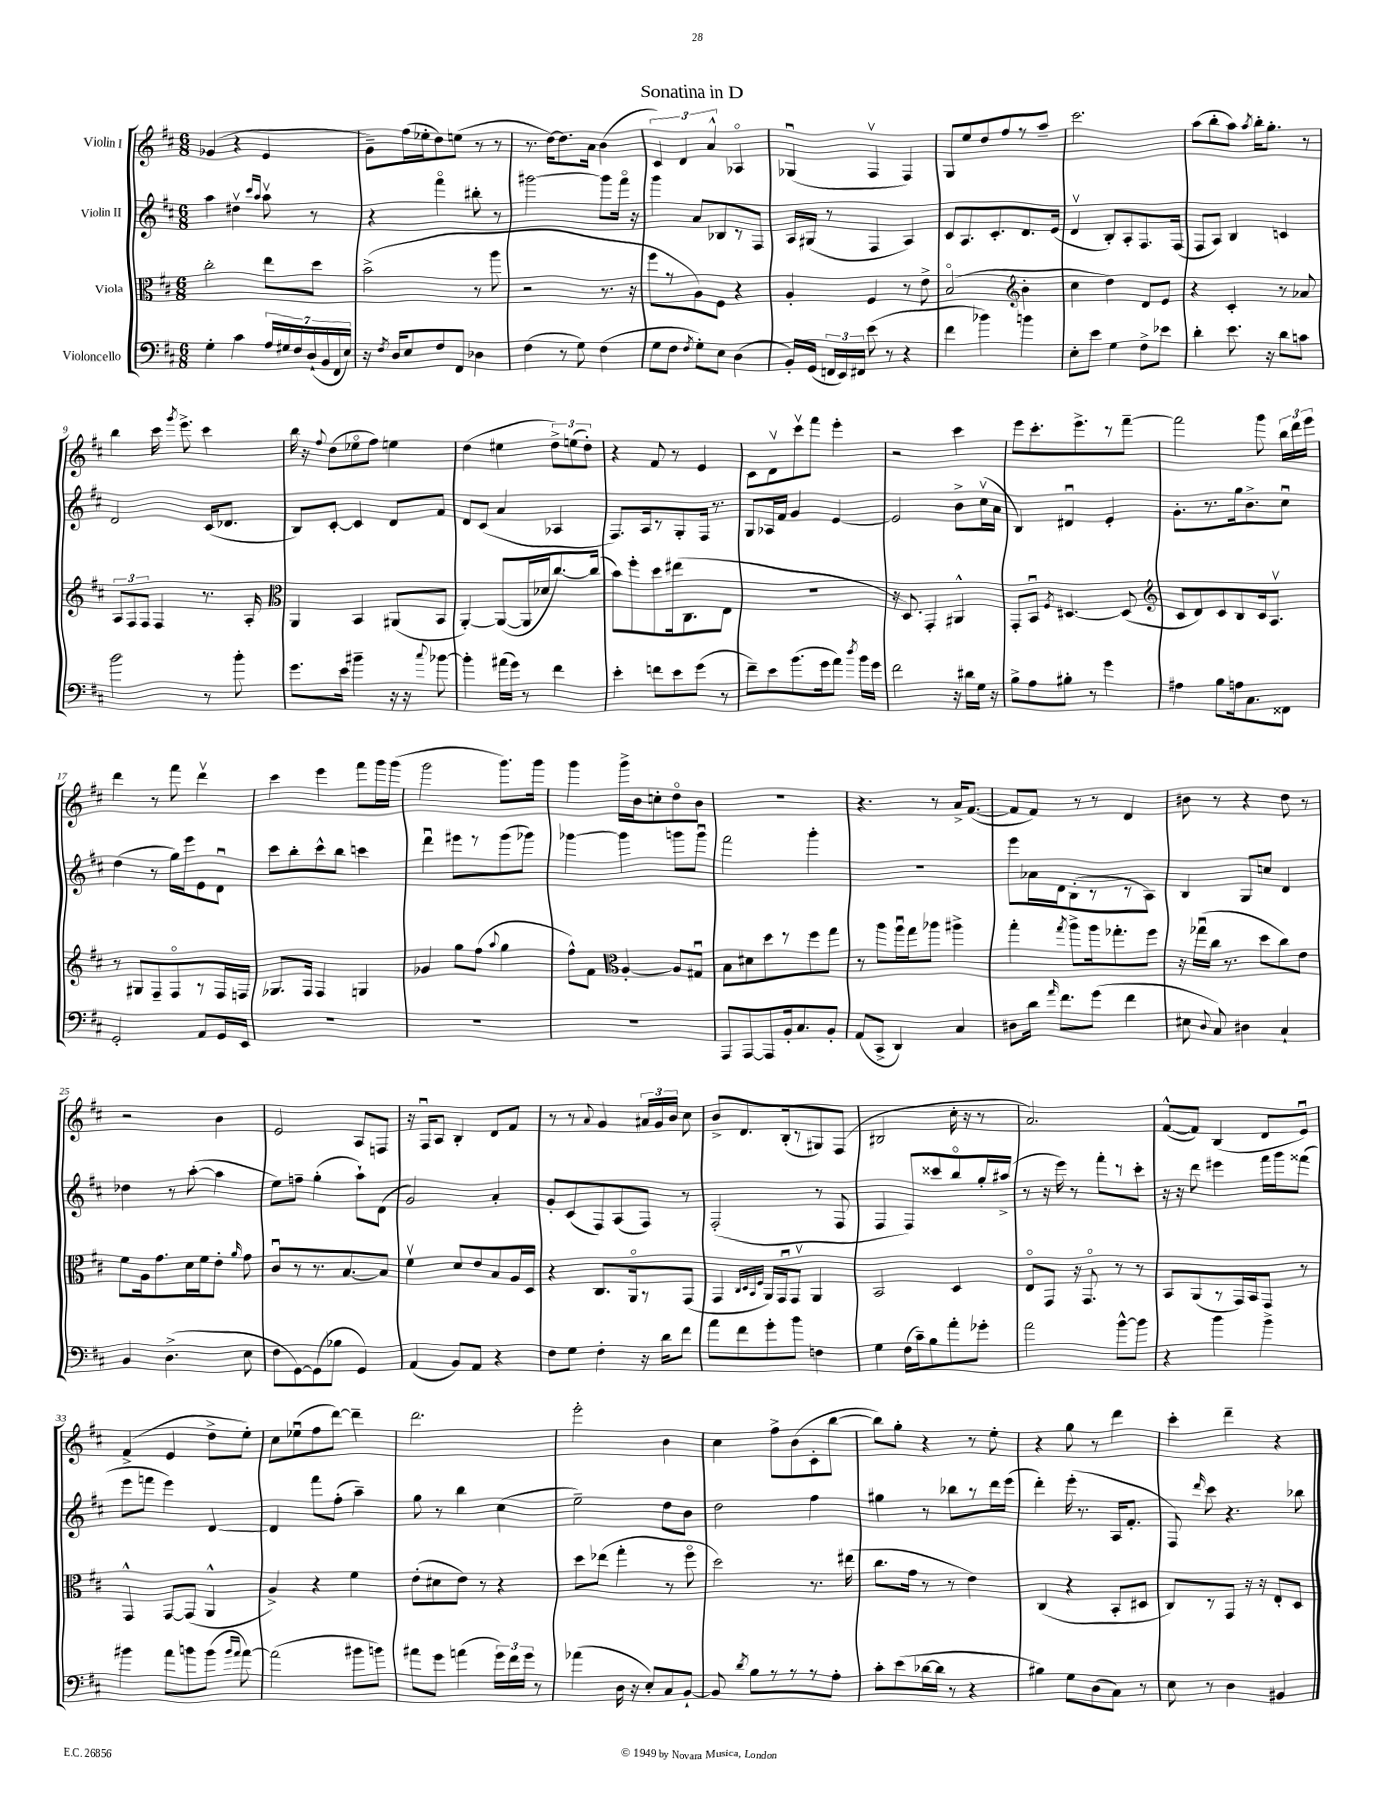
\header { title = "Sonatina in D" }
<<
\new StaffGroup <<
\new Staff = "s0" \with { instrumentName = "Violin I" } {
    \clef treble \key d \major \numericTimeSignature \time 6/8
    \autoBeamOff ges'4( r4 e'4 |
    g'8[--) fis''16( ees''16-. d''8) e''8]( r8 r8 |
    r8. d''16[~) d''8. a'16] b'4( |
    \tuplet 3/2 { cis'4) d'4 a'4-^ } aes4\flageolet |
    ges4\downbow( fis4\upbow fis4) |
    g8[ e''8 d''8 fis''8 r8 a''8]-- |
    cis'''2. |
    a''8[( b''8-. a''8]) \acciaccatura { a''8 } b''16[-. g''8.]-. r8 |
    b''4 cis'''16 \acciaccatura { g'''8 } e'''8.-> cis'''4 |
    b''16 r16 \appoggiatura { fis''8 } d''8[( ees''8\flageolet fis''8]) e''4 |
    d''4( eis''4 \tuplet 3/2 { d''8[->) e''8( d''8]-.) } |
    r4 fis'8 r8 e'4 |
    cis'8[ d'8\upbow cis'''8\upbow fis'''8] e'''4-. |
    r2 cis'''4 |
    e'''8[ cis'''8.-. e'''8.-> r8 fis'''8]~-- |
    fis'''2 g'''8 \tuplet 3/2 { b''16[ d'''16 e'''16] } |
    d'''4 r8 fis'''8 d'''4\upbow |
    cis'''4 e'''4 fis'''8[ g'''16 g'''16]( |
    g'''2 g'''8.[) g'''16] |
    g'''4 g'''16[-> b'16 c''8-. d''8\flageolet b'8] |
    R2. |
    r4. r8 a'16[-> fis'8.]~( |
    fis'8[ fis'8]) r8 r8 d'4 |
    bis'8 r8 r4 d''8 r8 |
    r2 b'4 |
    e'2 a8[ f8] |
    r16 fis16[\downbow a8] b4-. d'8[ fis'8] |
    r8 r8 \appoggiatura { a'8 } g'4 \tuplet 3/2 { ais'16[ g'16 b'16] } cis''8 |
    b'8[-> d'8. b16-.( r8 gis8) fis8]( |
    bis2 cis''16-. r16 r8 |
    a'2.) |
    fis'8[~-^( fis'8]) b4( d'8[ e'8]\downbow) |
    fis'4->( e'4 d''8[-> e''8]-.) |
    cis''8[ ees''8\downbow( fis''8 d'''8]~) d'''4-- |
    d'''2. |
    e'''2-. b'4 |
    cis''4 fis''8[-> b'8( cis'8-. b''8]~ |
    b''8[) g''8]-. r4 r8 e''8-. |
    r4 g''8 r8 d'''4 |
    cis'''4-. d'''4-- r4 \bar "|." |
}
\new Staff = "s1" \with { instrumentName = "Violin II" } {
    \clef treble \key d \major \numericTimeSignature \time 6/8
    \autoBeamOff a''4 dis''4\upbow \grace { cis'''16[ a''16] } a''8\upbow r8 |
    r4 fis'''4\flageolet bis''8-. r8 |
    gis'''2~ gis'''8[ fis'''16]\flageolet r16 |
    g'''4 a'8[ bes8 r8 fis8] |
    a16[ gis16]( r8 fis4 a4) |
    cis'8[ a8. cis'8.-. d'8. e'16]( |
    d'4\upbow b8[-.) a8-. fis8. fis16]( |
    fis8[ a8]) b4 c'4 |
    d'2 cis'16[( des'8.] |
    b8[) cis'8]~-. cis'4 d'8[ fis'8] |
    d'8[ cis'8]( a'4 aes4 |
    fis8.[) a16 r8 g8-. fis16] r8. |
    g8[ aes16 fis'16] g'4 e'4~ |
    e'2 b'8[-> cis''16\upbow( a'16] |
    b4) dis'4\downbow e'4-. |
    g'8.[-. r8. g''16 b'8.-> cis''8]\downbow |
    d''4( r8 g''16[) e'''16 e'8 d'8]\downbow |
    cis'''8[ b''8-. cis'''8-^ b''8] c'''4 |
    d'''4\downbow eis'''8[ r8 g'''8( ges'''8]) |
    ges'''4~ ges'''4 g'''8[ g'''8]\downbow |
    fis'''2 g'''4-. |
    R2. |
    e'''8[ aes'16 d'16 b8-.( r8 r8 a8]) |
    b4 g8[ c''8] d'4 |
    des''4 r8 a''8~-.( a''4 |
    e''8[) f''8]-- g''4-.( a''8[-!) d'8]( |
    g'2) a'4-. |
    g'8[-. cis'8( fis8) a8( fis8]) r8 |
    fis2-.( r8 fis8 |
    fis4 fis8[) cisis'''8 b''8\flageolet g''16-. ais''16]->( |
    r8 r16 e'''16) r8 fis'''8[-. r8 cis'''8]-. |
    r16 r16 d'''8 eis'''4 fis'''16[ g'''16 fisis'''8]( |
    e'''8[ f'''8] e'''4) d'4~ |
    d'4 fis'''8[ fis''8]-.( a''4--) |
    g''8 r8 b''4 cis''4( |
    e''2--) d''8[ b'8] |
    d''2 fis''4 |
    gis''4 r8 bes''8[ r8 d'''16 e'''16]( |
    d'''4-.) e'''16-.( r8. a16[ fis'8.]-. |
    fis8) \grace { d'''16 } cis'''8 r4. bes''8 \bar "|." |
}
\new Staff = "s2" \with { instrumentName = "Viola" } {
    \clef alto \key d \major \numericTimeSignature \time 6/8
    \autoBeamOff cis''2-. e''8[ d''8] |
    b'2->( r8 a''8 |
    r2 r8. r16 |
    fis''8[ r8 a8) fis8] r4 |
    a4-. fis4 r8 e'8-> |
    b2\flageolet( \clef treble b'4-. |
    cis''4 d''4) d'8[ e'8] |
    r4 cis'4-. r8 aes'8 |
    \tuplet 3/2 { a8[ fis8 fis8] } fis4 r8. a16-. |
    \clef alto a,4 b,4 ais,8[( b,8] |
    a,4~-.) a,8[~( a,16 des'16 cis''8.~) cis''16]( |
    b'8[) fis''8-. d''8 eis''16( cis8. e8] |
    R2. |
    r16 d8.) g,4-. ais,4-^ |
    g,8[-. b,8]\downbow \acciaccatura { fis8 } dis4.~ dis8( |
    \clef treble cis'8[ d'8) cis'8 b8 cis'16 a8.]\upbow |
    r8 gis8[ fis8-- fis8\flageolet r8 fis16 f16] |
    ges8.[ fis16] fis4 g4 |
    ges'4 g''8[ fis''8]( \appoggiatura { a''8 } g''4 |
    fis''8[-^) fis'8] \clef alto a4~-. a8[ gis8]\downbow |
    b8[ dis'8 d''8 r8 fis''8 g''8] |
    r8 a''8[ a''16\downbow g''16 aes''8] ais''4-> |
    g''4-. \acciaccatura { g''8 } a''8[-> a''16 ges''8.-. fis''8] |
    r16 ges''16[\downbow( cis''16] r8. d''8[ cis''8) e'8] |
    fis'8[ a16 g'8. d'16 fis'16 e'8]-. \grace { a'16 } g'8 |
    cis'8[\downbow r8 r8. b8.~ b8] |
    fis'4\upbow d'8[ e'8 b8 a16 d16] |
    r4 cis8.[ a,16\flageolet r8 g,8]( |
    g,4 \grace { cis32[ d32 b,32 fis32] } a,16[) g,16\downbow g,8]\upbow a,4 |
    b,2 d4 |
    e8[\flageolet g,8] r16 g,8.\flageolet r8 r8 |
    b,8[ a,8( r8 g,16) b,16 g,8] r8 |
    g,4-^ g,8[~ g,8]( a,4-^ |
    a4->) r4 fis'4 |
    e'8[-.( dis'8 e'8]) r8 r4 |
    d''8[ ees''8]( g''4-. r8 fis''8\flageolet |
    d''2) r8. eis''16( |
    cis''8.[ g'16] r8 r8 e'4) |
    cis4( r4 b,8[-. dis8] |
    cis8[) r8 g,8] r16 r16 e8[-. d8] \bar "|." |
}
\new Staff = "s3" \with { instrumentName = "Violoncello" } {
    \clef bass \key d \major \numericTimeSignature \time 6/8
    \autoBeamOff g4-. cis'4 \tuplet 7/4 { a16[ gis16 fis16 d16-!( b,16 fis,16 e16]) } |
    r16 \acciaccatura { fis8 } d16[ e8 fis8 fis,8] des4 |
    fis4( r8 g8) fis4( |
    g8[ fis8] \acciaccatura { fis8 } g8[-.) e8] d4( |
    b,16[-.) g,16]( \tuplet 3/2 { f,16[ e,16) fis,16] } e'8( r8 r4 |
    fis'4 bes'4) b'4 |
    e8[-. e'8] g4 fis8[-> ees'8] |
    d'4-. e'8. r16 d'8[ c'8] |
    b'2 r8 b'8-. |
    g'8.[ e'16] bis'4-- r16 r16 \appoggiatura { cis''8 } bes'8~ |
    bes'4-. ais'16[( g'16]) r8 fis'4 |
    e'4-. f'8[ e'8 g'8]( r8 |
    fis'8[--) e'8 b'8.( g'16 a'8]) \acciaccatura { d''8 } b'16[ g'16] |
    fis'2 r16 dis'16[ g16] r16 |
    b8[-> a8 bis8]-. r8 g'4 |
    ais4 b8[ a16 cis8. fisis,8] |
    g,2-. a,8[ g,16 e,16] |
    R2. |
    R2. |
    R2. |
    a,,8[ a,,8~ a,,8 b,16-. cis8. b,8]-. |
    a,8[( cis,8]-> d,4) cis4 |
    dis8[ d'16] \grace { a'16 } fis'8.[ g'8]( fis'4 |
    eis8 \appoggiatura { d8 } cis8) dis4 cis4-! |
    b,4 d4.->( e8 |
    fis8[ g,8~) g,8( bes8] g,4) |
    a,4( b,8[) a,8] r4 |
    fis8[ g8] fis4-. r16 d'16[ fis'8] |
    a'8[ fis'8 g'8-. b'8] f4 |
    g4 fis16[( cis'16--) b8 a'8-. ges'8]-. |
    a'2 b'8[~-^ b'8] |
    r4 b'4 b'4-> |
    bis'4 a'8[ b'8 b'8]( \grace { b'16[ a'16] } a'8~) |
    a'2( bis'8[ b'8]) |
    ais'8[ g'8] a'4( \tuplet 3/2 { g'16[) fis'16 g'16] } r8 |
    aes'4( d16 r16 e8[-.) cis8 b,8]~-! |
    b,8 \acciaccatura { d'8 } b8[ r8 r8 r8 a8]-. |
    cis'8[-. e'8( des'16~ des'16] r8 r4 |
    bis4) g8[ d8( cis8]) r8 |
    e8 r8 d4 bis,4 \bar "|." |
}
>>
>>
